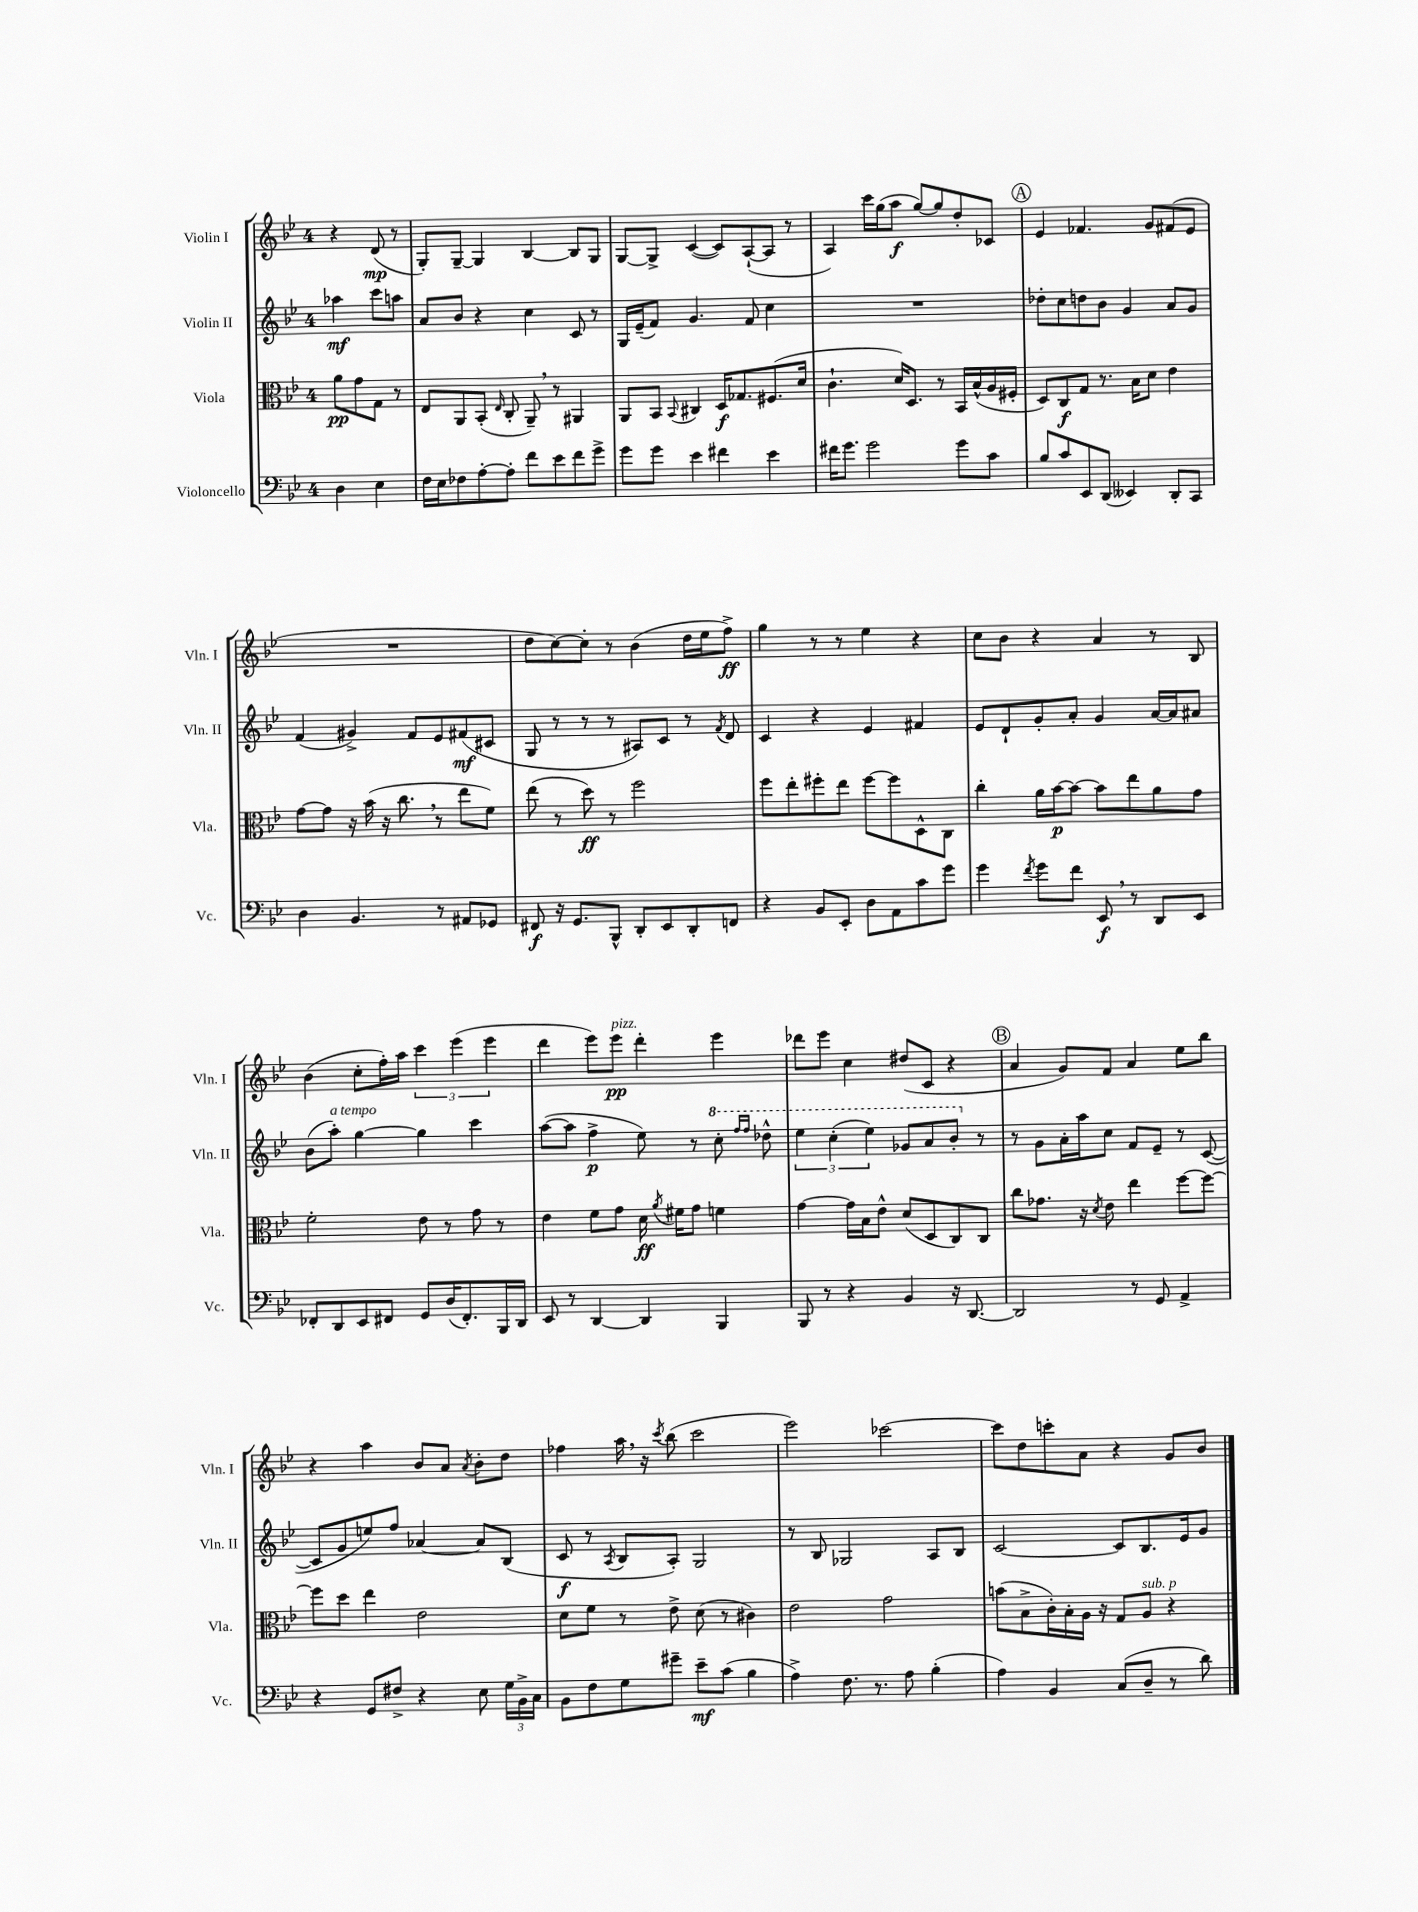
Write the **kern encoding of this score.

**kern	**dynam	**kern	**dynam	**kern	**dynam	**kern	**dynam
*part4	*part4	*part3	*part3	*part2	*part2	*part1	*part1
*staff4	*staff4	*staff3	*staff3	*staff2	*staff2	*staff1	*staff1
*I"Violoncello	*	*I"Viola	*	*I"Violin II	*	*I"Violin I	*
*I'Vc.	*	*I'Vla.	*	*I'Vln. II	*	*I'Vln. I	*
*clefF4	*	*clefC3	*	*clefG2	*	*clefG2	*
*k[b-e-]	*	*k[b-e-]	*	*k[b-e-]	*	*k[b-e-]	*
*M4/4	*	*M4/4	*	*M4/4	*	*M4/4	*
=	=	=	=	=	=	=	=
4D\	.	8a\L	pp	4aa-X\	mf	4r	.
.	.	8g\	.	.	.	.	.
4E-\	.	8G\J	.	8ccc\L	.	(8d/	mp
.	.	8r	.	8aan\J	.	8r	.
=1	=1	=1	=1	=1	=1	=1	=1
16F\LL	.	8E-/L	.	8a/L	.	8G'/L)	.
16E-\J	.	.	.	.	.	.	.
8F-X\	.	8AA/	.	8b-/J	.	[8G~/J	.
[8A'\	.	(8BB-'/J	.	4r	.	4G/]	.
.	.	16qqE-/	.	.	.	.	.
8A'\J]	.	8C'/	.	.	.	.	.
8f\L	.	8AA~,/)	.	4cc\	.	[4B-/	.
8e-\	.	8r	.	.	.	.	.
8f\	.	4AA#X/	.	8c/	.	8B-/L]	.
8g^\J	.	.	.	8r	.	8G/J	.
=2	=2	=2	=2	=2	=2	=2	=2
8g\L	.	8AA/L	.	16G/LL	.	[8G/L	.
.	.	.	.	(16e-~/J	.	.	.
8g\J	.	8BB-/J	.	8f/J)	.	8G^/J]	.
.	.	8qqBB-/	.	.	.	.	.
4e-\	.	4C#X/	.	4.g/	.	([4c/	.
4f#X\	.	16D/KL	f	.	.	8c/L])	.
.	.	8.G-X/	.	.	.	.	.
.	.	.	.	8f/	.	([8A`/	.
4e-\	.	(8.F#X/	.	4cc\	.	8A/J]	.
.	.	.	.	.	.	8r	.
.	.	16d/Jk	.	.	.	.	.
=3	=3	=3	=3	=3	=3	=3	=3
16f#X\KL	.	4.c`\	.	1r	.	4A/)	.
8.g\J	.	.	.	.	.	.	.
2g\	.	.	.	.	.	16ccc\LL	.
.	.	.	.	.	.	(16gg\J	.
.	.	16d/KL)	.	.	.	8aa\J	f
.	.	8.D/J	.	.	.	.	.
.	.	.	.	.	.	[8gg/L)	.
.	.	8r	.	.	.	8gg/]	.
8g\L	.	16BB-/LL	.	.	.	8dd'/	.
.	.	(16B-^^/	.	.	.	.	.
8c\J	.	16A/	.	.	.	8c-X/J	.
.	.	16F#X'/JJ	.	.	.	.	.
!!LO:REH:place=s1:t=A
=4	=4	=4	=4	=4	=4	=4	=4
8B-/L	.	8D/L)	.	8dd-X'\L	.	4e-/	.
8c/	.	8C/	f	8cc\	.	.	.
8EE-/	.	8G/J	.	8ddn\	.	4.f-X/	.
(8DD/J	.	8.r	.	8b-\J	.	.	.
4EE--X/)	.	.	.	4g/	.	.	.
.	.	16B-\KL	.	.	.	.	.
.	.	8d\J	.	.	.	8g/L	.
8DD'/L	.	4e-\	.	8a/L	.	(8f#X/	.
8CC/J	.	.	.	8g/J	.	8e-/J	.
!!LO:LB:g=z
=5	=5	=5	=5	=5	=5	=5	=5
4D\	.	[8g\L	.	(4f/	.	1r	.
.	.	8g\J]	.	.	.	.	.
4.BB-/	.	16r	.	4g#X^/)	.	.	.
.	.	(16b-\	.	.	.	.	.
.	.	16r	.	.	.	.	.
.	.	8.cc,\	.	.	.	.	.
.	.	.	.	8f/L	.	.	.
8r	.	8r	.	8e-/	.	.	.
8AA#X/L	.	8ee-\L	.	(8f#X/	mf	.	.
8GG-X/J	.	8f\J)	.	8c#X/J	.	.	.
=6	=6	=6	=6	=6	=6	=6	=6
8FF#X/	f	(8ee-\	.	8G/	.	8dd\L	.
16r	.	8r	.	8r	.	[8cc\)	.
8.GG/L	.	.	.	.	.	.	.
.	.	8dd\)	ff	8r	.	8cc'\J]	.
8BBB-^^/J	.	8r	.	8r	.	8r	.
8DD'/L	.	2ff\	.	8A#X/L)	.	(4b-\	.
8EE-/	.	.	.	8c/J	.	.	.
8DD'/	.	.	.	8r	.	16dd\LL	.
.	.	.	.	.	.	16ee-\J	.
.	.	.	.	8qf/	.	.	.
8FFn/J	.	.	.	8d/	.	8ff^\J)	ff
=7	=7	=7	=7	=7	=7	=7	=7
4r	.	8ff\L	.	4c/	.	4gg\	.
.	.	8ee-'\	.	.	.	.	.
8BB-/L	.	8ff#X'\	.	4r	.	8r	.
8EE-'/J	.	8ee-\J	.	.	.	8r	.
8D\L	.	[8ff#\L	.	4e-/	.	4ee-\	.
8AA\	.	8ff#\]	.	.	.	.	.
8c\	.	8D^^\	.	4f#X/	.	4r	.
8g\J	.	8C\J	.	.	.	.	.
=8	=8	=8	=8	=8	=8	=8	=8
4g\	.	4cc'\	.	8e-/L	.	8cc\L	.
.	.	.	.	8d`/	.	8b-\J	.
8qf/	.	.	.	.	.	.	.
8g\L	.	16a\LL	.	8g'/	.	4r	.
.	.	[16b-\J	p	.	.	.	.
8f\J	.	8b-\J_	.	8a'/J	.	.	.
8EE-,/	f	8b-\L]	.	4g/	.	4a/	.
8r	.	8ee-\	.	.	.	.	.
8DD/L	.	8a\	.	[16a/LL	.	8r	.
.	.	.	.	16a/J]	.	.	.
8EE-/J	.	8g\J	.	8a#X/J	.	8B-/	.
!!LO:LB:g=z
=9	=9	=9	=9	=9	=9	=9	=9
8FF-X'/L	.	2f'\	.	(8b-\L	.	(4b-\	.
!	!	!	!	!LO:TX:a:i:t=a tempo	!	!	!
8DD/	.	.	.	8aa'\J)	.	.	.
8EE-/	.	.	.	[4gg\	.	8cc'\L	.
8FF#X/J	.	.	.	.	.	16ff'\L)	.
.	.	.	.	.	.	16aa\JJ	.
8GG/L	.	8e-\	.	4gg\]	.	6ccc\	.
(16D/K	.	8r	.	.	.	.	.
.	.	.	.	.	.	(6eee-\	.
8.FF#'/)	.	.	.	.	.	.	.
.	.	8g\	.	4ccc\	.	.	.
.	.	.	.	.	.	6eee-\	.
16BBB-/L	.	8r	.	.	.	.	.
16DD/JJ	.	.	.	.	.	.	.
=10	=10	=10	=10	=10	=10	=10	=10
8EE-/	.	4e-\	.	([8aa\L	.	4ddd\	.
8r	.	.	.	8aa\J]	.	.	.
[4DD/	.	8f\L	.	4ff^\	p	8eee-\L)	.
!	!	!	!	!	!	!LO:TX:a:i:t=pizz.	!
.	.	8g\J	.	.	.	8eee-\J	pp
4DD/]	.	16d\	ff	8ee-\)	.	4ddd'\	.
.	.	8qa/	.	.	.	.	.
.	.	16f#X\KL	.	.	.	.	.
.	.	8g\J	.	8r	.	.	.
*	*	*	*	*8va	*	*	*
4BBB-/	.	4fn\	.	8ccc'\	.	4eee-\	.
.	.	.	.	16qqfff/LL	.	.	.
.	.	.	.	16qqfff/JJ	.	.	.
.	.	.	.	8ddd-X^^\	.	.	.
=11	=11	=11	=11	=11	=11	=11	=11
8BBB-/	.	[4g\	.	6eee-\	.	8ddd-X\L	.
8r	.	.	.	.	.	8eee-\J	.
.	.	.	.	(6ccc'\	.	.	.
4r	.	16g\LL]	.	.	.	4cc\	.
.	.	16B-\J	.	.	.	.	.
.	.	.	.	6eee-\)	.	.	.
.	.	8e-^^\J	.	.	.	.	.
4BB-/	.	(8d/L	.	8gg-X/L	.	(8dd#X/L	.
.	.	8D/	.	8aa/	.	8c/J	.
16r	.	8C/)	.	8bb-'/J	.	4r	.
[8.DD/	.	.	.	.	.	.	.
*	*	*	*	*X8va	*	*	*
.	.	8C/J	.	8r	.	.	.
!!LO:REH:place=s1:t=B
=12	=12	=12	=12	=12	=12	=12	=12
2DD/]	.	8cc\L	.	8r	.	4a/	.
.	.	8.g-X\J	.	8g\L	.	.	.
.	.	.	.	16a'\L	.	8g/L)	.
.	.	16r	.	16aa\J	.	.	.
.	.	8qd/	.	.	.	.	.
.	.	8e-\	.	8cc\J	.	8f/J	.
8r	.	4ee-\	.	8f/L	.	4a/	.
8GG/	.	.	.	8e-~/J	.	.	.
4AA^/	.	[8ff\L	.	8r	.	8ee-\L	.
.	.	8ff\J_	.	([8c/	.	8bb-\J	.
!!LO:LB:g=z
=13	=13	=13	=13	=13	=13	=13	=13
4r	.	8ff\L]	.	8c/L]	.	4r	.
.	.	8dd\J	.	8g/	.	.	.
8GG/L	.	4ee-\	.	8een/)	.	4aa\	.
8F#X^/J	.	.	.	8ff/J	.	.	.
4r	.	2e-\	.	[4a-X/	.	8b-/L	.
.	.	.	.	.	.	8a/J	.
.	.	.	.	.	.	8qa/	.
8E-\	.	.	.	8a-/L]	.	8b-'\L	.
24G\LL	.	.	.	(8B-/J	.	8dd\J	.
24BB-^\	.	.	.	.	.	.	.
24C\JJ	.	.	.	.	.	.	.
=14	=14	=14	=14	=14	=14	=14	=14
8BB-\L	.	8d\L	.	8c/	f	4ff-X\	.
8F\	.	8f\J	.	8r	.	.	.
.	.	.	.	8qA/	.	.	.
8G\	.	8r	.	8B-/L	.	16aa,\	.
.	.	.	.	.	.	16r	.
.	.	.	.	.	.	8qccc/	.
8g#X~\J	.	8e-^\	.	8A'/J)	.	(8bb-\	.
8e-~\L	mf	(8d\	.	2G/	.	2ccc\	.
(8c\J	.	8r	.	.	.	.	.
4B-\	.	4c#X\)	.	.	.	.	.
=15	=15	=15	=15	=15	=15	=15	=15
4A^\)	.	2e-\	.	8r	.	2eee-\)	.
.	.	.	.	8B-/	.	.	.
8.F\	.	.	.	2G-X/	.	.	.
8.r	.	.	.	.	.	.	.
.	.	2g\	.	.	.	[2ccc-X\	.
8A\	.	.	.	.	.	.	.
(4B-'\	.	.	.	8A/L	.	.	.
.	.	.	.	8B-/J	.	.	.
=16	=16	=16	=16	=16	=16	=16	=16
4A\)	.	(8bn\L	.	[2c/	.	8ccc-\L]	.
.	.	8B-^\	.	.	.	8dd\	.
4BB-/	.	16c'\L)	.	.	.	8cccn'\	.
.	.	16B-'\	.	.	.	.	.
.	.	16A\JJ	.	.	.	8a\J	.
.	.	16r	.	.	.	.	.
(8C/L	.	8G/L	.	8c/L]	.	4r	.
!	!	!LO:TX:a:i:t=sub. p	!	!	!	!	!
8D~/J	.	8A/J	.	8.B-/	.	.	.
8r	.	4r	.	.	.	8g/L	.
.	.	.	.	16e-/k	.	.	.
8d\)	.	.	.	8g/J	.	8b-/J	.
==	==	==	==	==	==	==	==
*-	*-	*-	*-	*-	*-	*-	*-
